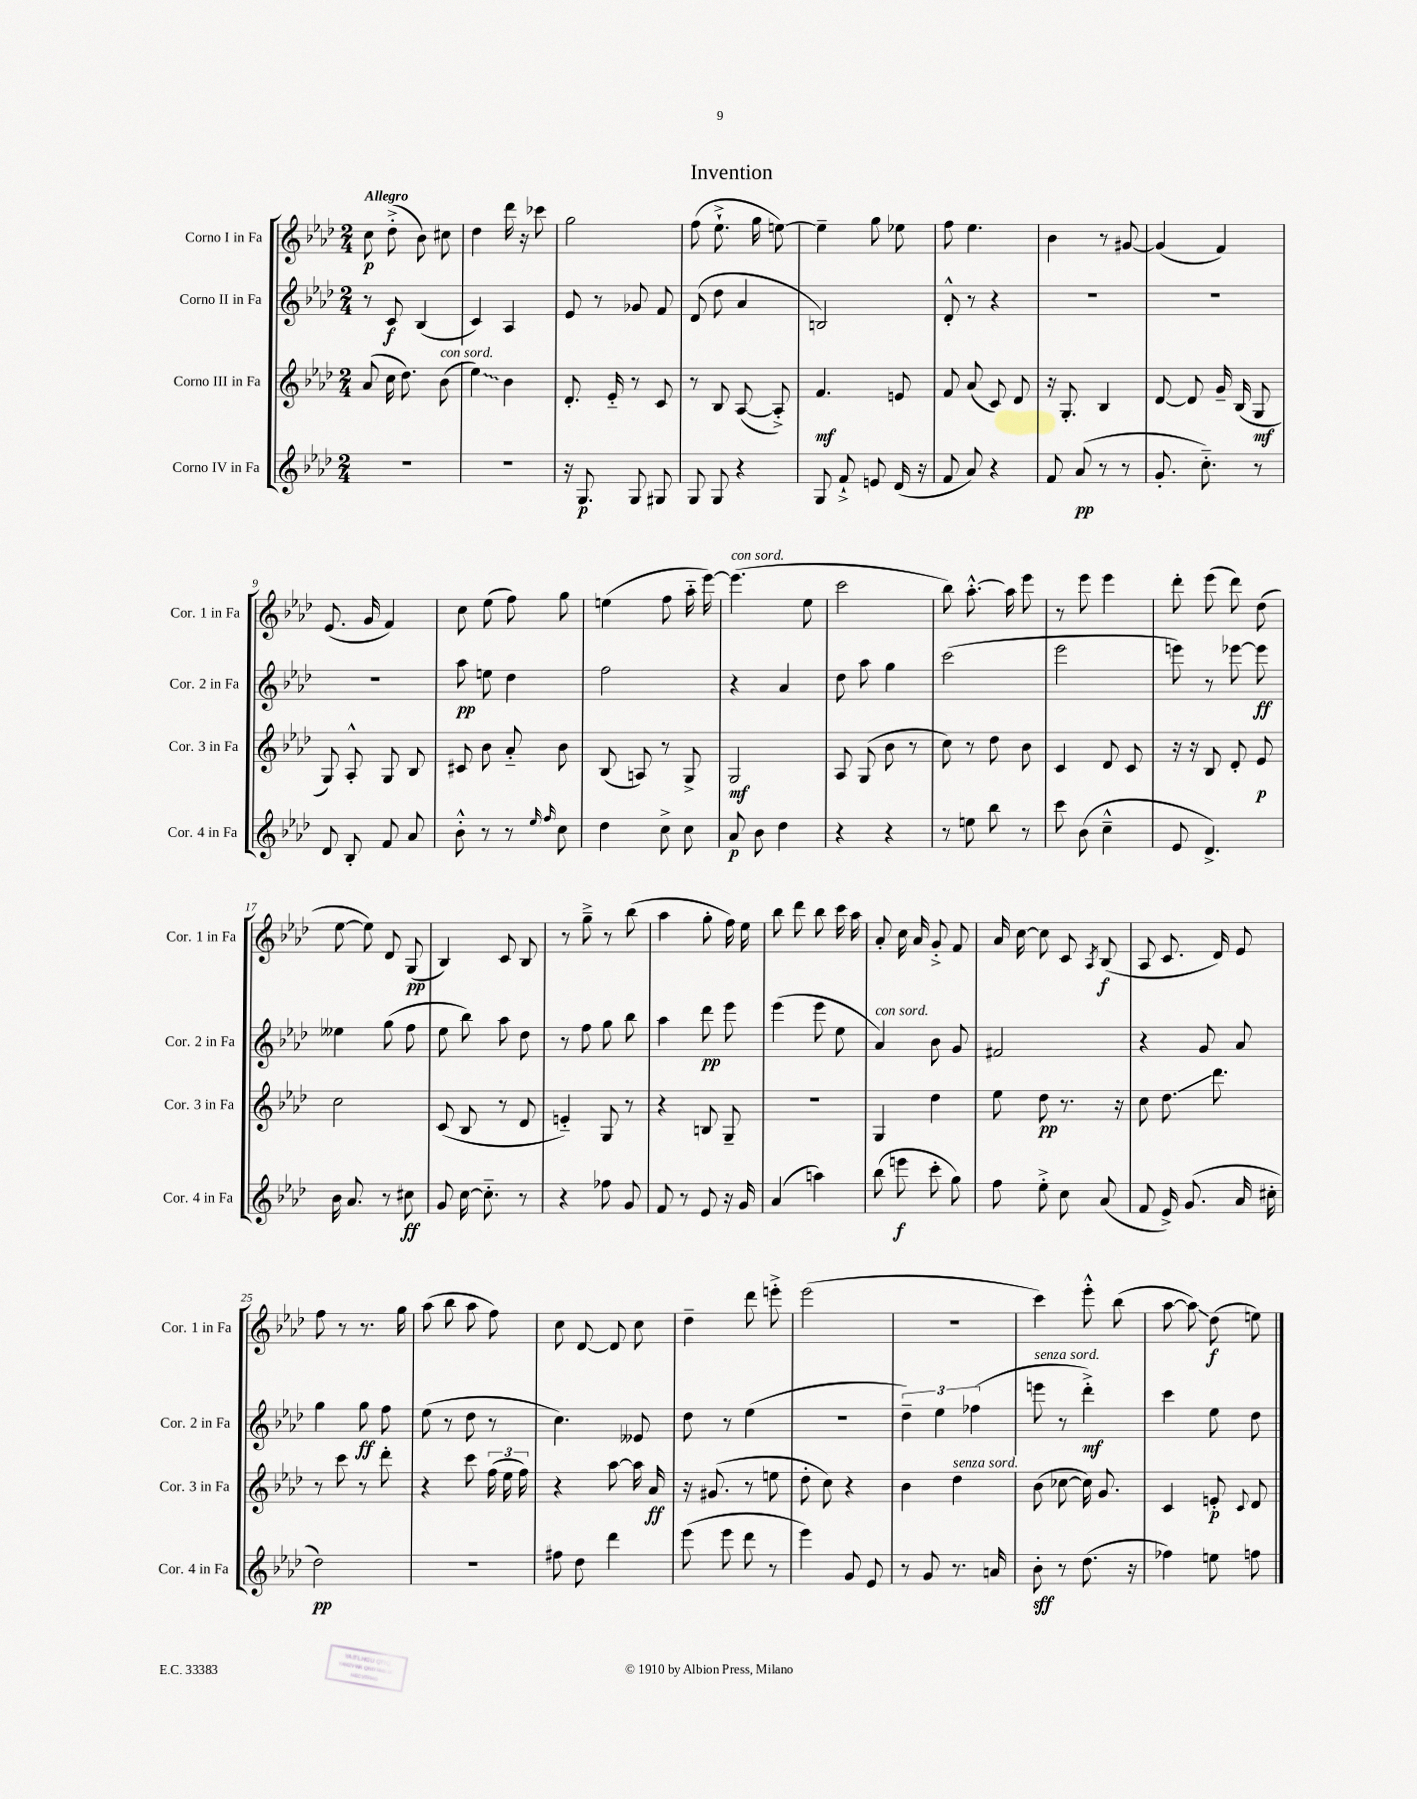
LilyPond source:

\header { title = "Invention" }
<<
\new StaffGroup <<
\new Staff = "s0" \with { instrumentName = "Corno I in Fa" shortInstrumentName = "Cor. 1 in Fa" } {
    \clef treble \key aes \major \numericTimeSignature \time 2/4 \tempo "Allegro"
    \autoBeamOff c''8\p des''8-.->( bes'8) cis''8 |
    des''4 des'''16 r16 ces'''8 |
    g''2 |
    f''8( ees''8.-!-> g''16 e''8~) |
    e''4-- g''8 ees''8 |
    f''8 ees''4. |
    bes'4 r8 gis'8~ |
    gis'4( f'4) |
    ees'8.( g'16 f'4) |
    c''8 ees''8( f''8) g''8 |
    e''4( f''8 aes''16-_ ees'''16~) |
    ees'''4.^\markup { \italic "con sord." }( ees''8 |
    c'''2 |
    bes''8) aes''8.~-.-^ aes''16 ees'''8 |
    r8 ees'''8 ees'''4 |
    des'''8-. ees'''8( des'''8) des''8( |
    ees''8~ ees''8) des'8 g8\pp( |
    bes4) c'8 bes8 |
    r8 g''8---> r8 bes''8( |
    aes''4 g''8-. f''16) ees''16 |
    bes''8 des'''8 bes''8 c'''16 aes''16 |
    aes'8-. c''16 aes'16 g'8-.-> f'8 |
    aes'16 c''16~ c''8 c'8 \acciaccatura { aes8 } bes8\f( |
    aes8 c'8. des'16) ees'8 |
    f''8 r8 r8. g''16 |
    aes''8( bes''8 aes''8 f''8) |
    c''8 des'8~ des'8 c''8 |
    des''4-- des'''8 e'''8-.-> |
    ees'''2( |
    R2 |
    c'''4) ees'''8-.-^ bes''8( |
    aes''8~ aes''8\glissando) des''8\f( e''8) \bar "|." |
}
\new Staff = "s1" \with { instrumentName = "Corno II in Fa" shortInstrumentName = "Cor. 2 in Fa" } {
    \clef treble \key aes \major \numericTimeSignature \time 2/4
    \autoBeamOff r8 c'8\f bes4( |
    c'4) aes4 |
    ees'8 r8 ges'8 f'8 |
    des'8( des''8 aes'4 |
    b2) |
    des'8-.-^ r8 r4 |
    R2 |
    R2 |
    R2 |
    aes''8\pp e''8 des''4 |
    f''2 |
    r4 aes'4 |
    des''8 aes''8 g''4 |
    c'''2( |
    ees'''2 |
    e'''8) r8 ees'''8~ ees'''8\ff |
    eeses''4 g''8( f''8 |
    ees''8 bes''8) aes''8 des''8 |
    r8 f''8 g''8 bes''8 |
    aes''4 des'''8\pp ees'''8 |
    ees'''4( ees'''8 ees''8 |
    aes'4^\markup { \italic "con sord." }) bes'8 g'8 |
    fis'2 |
    r4 g'8 aes'8 |
    g''4 g''8\ff f''8 |
    ees''8( r8 des''8 r8 |
    c''4.) eeses'8 |
    des''8 r8 ees''4( |
    r2 |
    \tuplet 3/2 { des''4--) ees''4 fes''4( } |
    e'''8^\markup { \italic "senza sord." } r8 des'''4-.->\mf) |
    c'''4 ees''8 des''8 \bar "|." |
}
\new Staff = "s2" \with { instrumentName = "Corno III in Fa" shortInstrumentName = "Cor. 3 in Fa" } {
    \clef treble \key aes \major \numericTimeSignature \time 2/4
    \autoBeamOff aes'8( c''16 des''8.) bes'8^\markup { \italic "con sord." }( |
    \once \override Glissando.style = #'zigzag ees''4\glissando) bes'4 |
    des'8.-. ees'16-_ r8 c'8 |
    r8 bes8 aes8~( aes8-.->) |
    f'4.\mf e'8 |
    f'8 aes'8( c'8) des'8 |
    r16 g8.-. bes4 |
    des'8~ des'8 g'16-- bes16( g8\mf |
    g8) aes8-.-^ g8 bes8 |
    cis'8 bes'8 aes'8-_ bes'8 |
    bes8( a8) r8 g8-> |
    g2\mf |
    aes8 g8( bes'8 r8 |
    c''8) r8 des''8 bes'8 |
    c'4 des'8 c'8 |
    r16 r16 bes8 des'8-. ees'8\p |
    c''2 |
    c'8( bes8 r8 des'8 |
    e'4-_) g8 r8 |
    r4 b8 g8-- |
    r2 |
    g4 des''4 |
    ees''8 des''8\pp r8. r16 |
    c''8 des''8.\glissando des'''8. |
    r8 c'''8 r8 des'''8-. |
    r4 c'''8 \tuplet 3/2 { f''16( ees''16 f''16) } |
    r4 aes''8~ aes''16 aes'16\ff |
    r16 gis'8.( r8 e''8 |
    des''8-. c''8) r4 |
    bes'4 des''4^\markup { \italic "senza sord." } |
    bes'8( ces''8~ ces''16) g'8. |
    c'4 e'8-.\p \appoggiatura { c'8 } des'8 \bar "|." |
}
\new Staff = "s3" \with { instrumentName = "Corno IV in Fa" shortInstrumentName = "Cor. 4 in Fa" } {
    \clef treble \key aes \major \numericTimeSignature \time 2/4
    \autoBeamOff R2 |
    R2 |
    r16 g8.\p g8 gis8 |
    g8 g8 r4 |
    g8 f'8-!-> e'8 des'16( r16 |
    f'8 aes'8) r4 |
    f'8 aes'8\pp( r8 r8 |
    g'8.-. c''8.-_) r8 |
    des'8 bes8-. f'8 aes'8 |
    bes'8-.-^ r8 r8 \grace { ees''16 f''16 } c''8 |
    des''4 c''8-> c''8 |
    aes'8\p bes'8 des''4 |
    r4 r4 |
    r8 e''8 bes''8 r8 |
    c'''8 bes'8( c''4---^ |
    ees'8 des'4.->) |
    bes'16 aes'8. r8 cis''8\ff |
    g'8 c''16~ c''8.-_ r8 |
    r4 fes''8 g'8 |
    f'8 r8 ees'8 r16 g'16 |
    aes'4( a''4) |
    bes''8( e'''8\f c'''8-. g''8) |
    f''8 ees''8-.-> c''8 aes'8( |
    f'8 ees'16->) g'8.( aes'16 cis''16-. |
    des''2\pp) |
    r2 |
    fis''8 des''8 des'''4 |
    ees'''8( ees'''8 des'''8 r8 |
    ees'''4) g'8 ees'8 |
    r8 g'8 r8. a'16 |
    bes'8-.\sff r8 des''8.( r16 |
    fes''4) e''8 f''8 \bar "|." |
}
>>
>>
